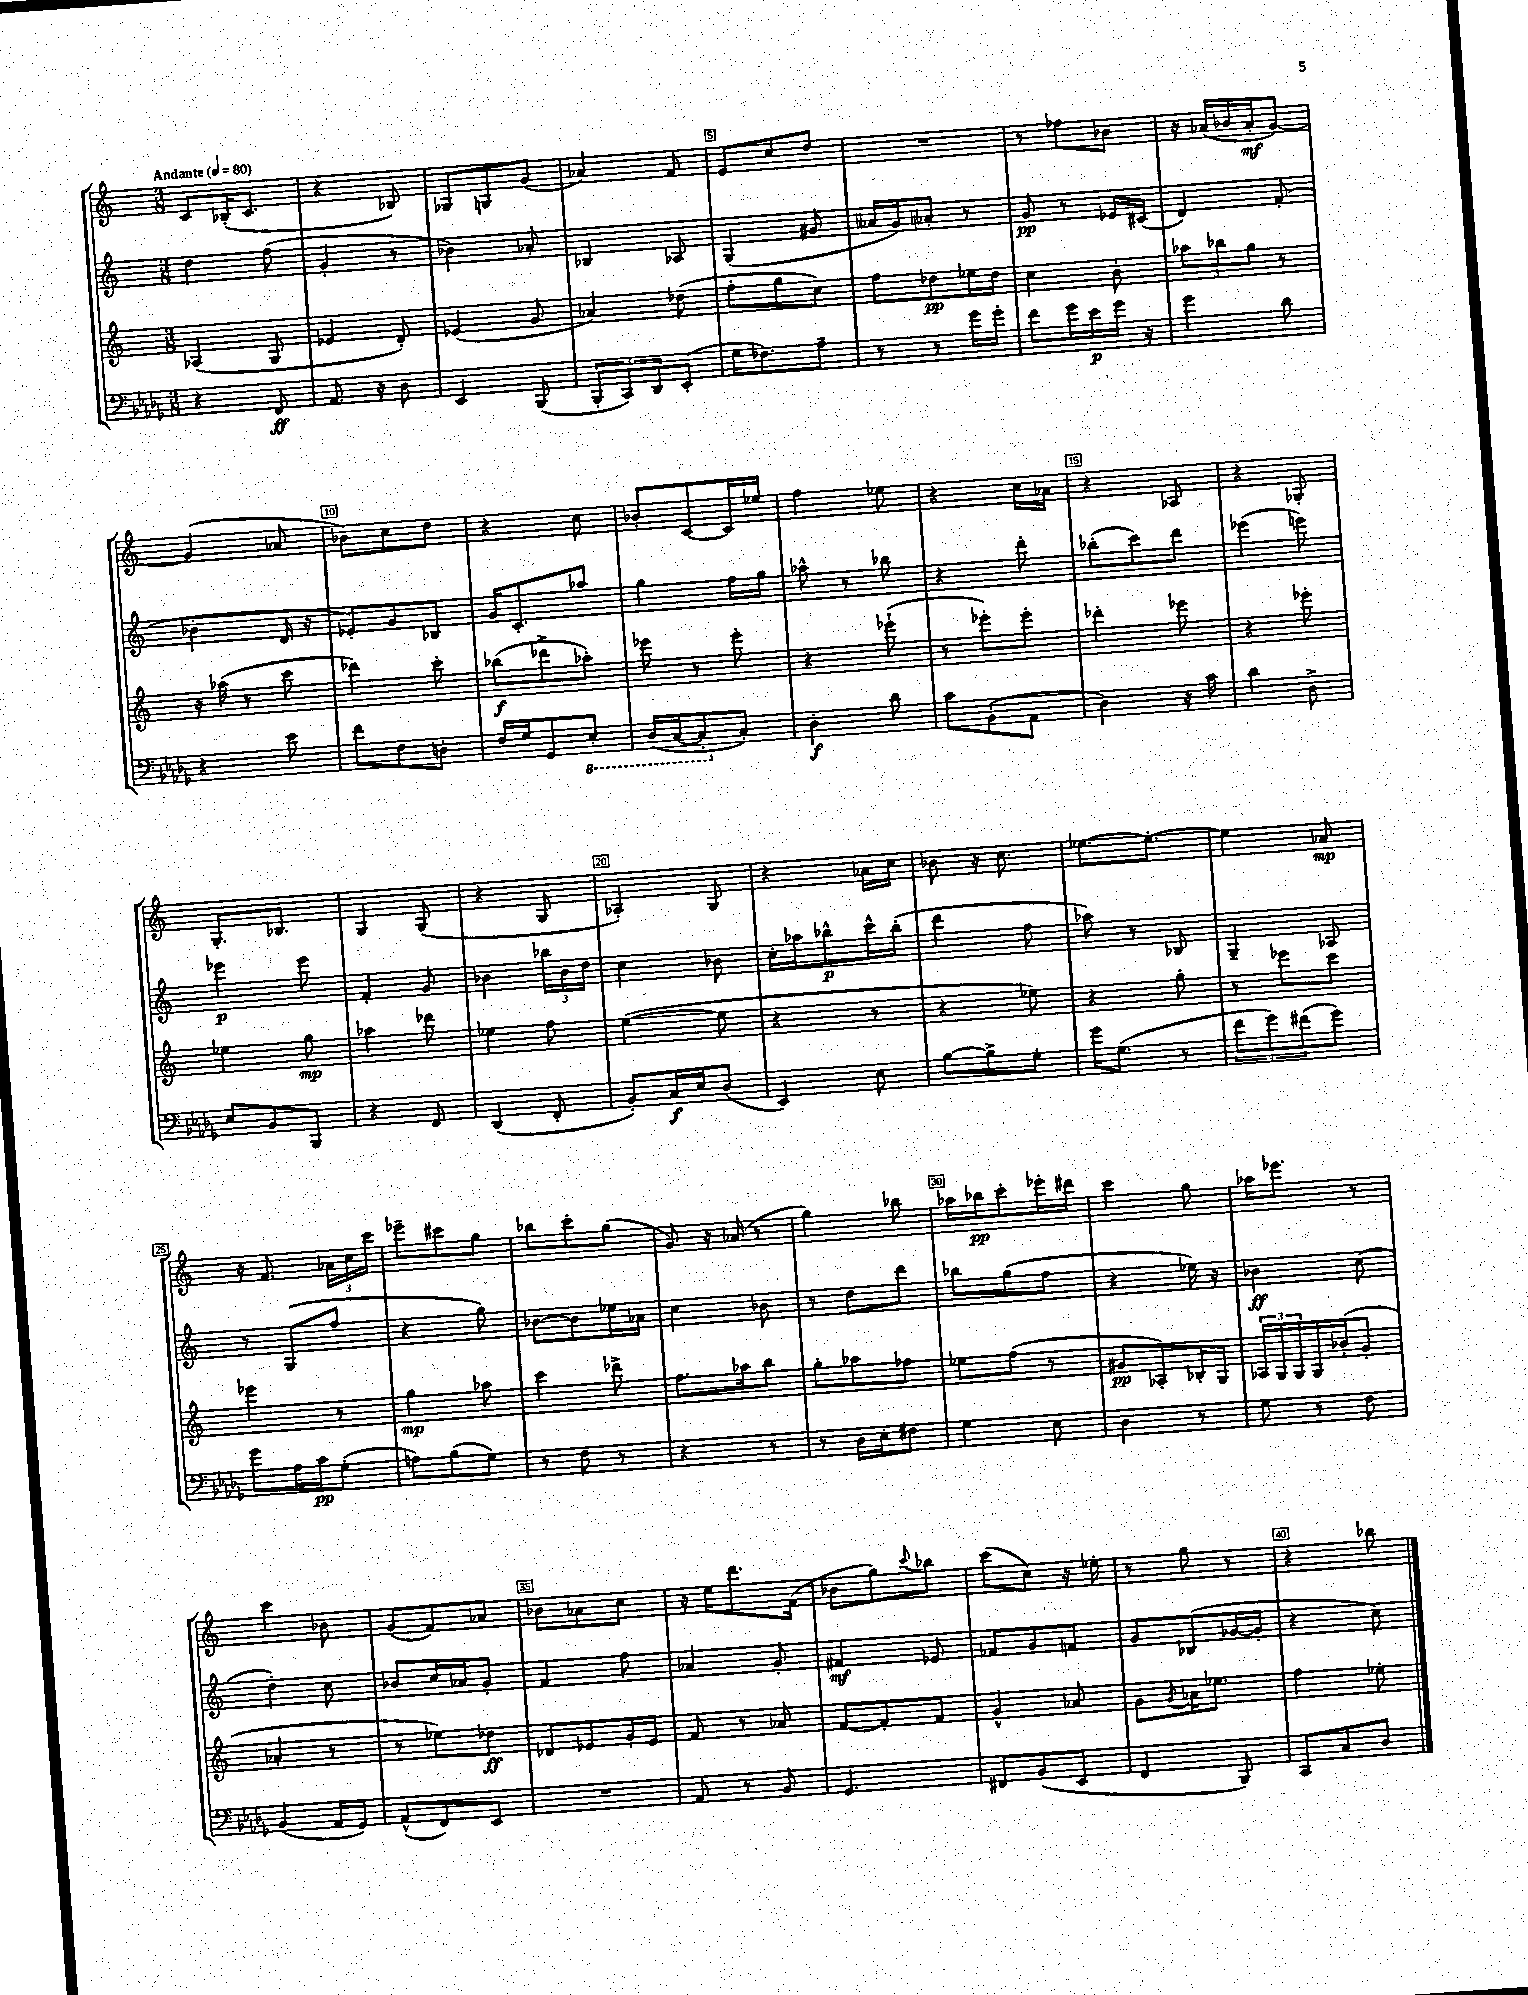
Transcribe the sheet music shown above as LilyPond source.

<<
\new StaffGroup <<
\new Staff = "s0" {
    \clef treble \key c \major \numericTimeSignature \time 3/8 \tempo "Andante" 4 = 80
    c'8 bes16-.( c'8. |
    r4 bes8) |
    ges8 g8 g'8( |
    aes'4) f'8 |
    e'8 c''8 d''8 |
    R4. |
    r8 fes''8 bes'8 |
    r16 aes'16( bes'16 aes'16-.\mf g'8~) |
    g'4( aes'8 |
    bes'8) c''8 d''8 |
    r4 c''8 |
    bes'8-. c'8~ c'16 ees''16 |
    f''4 ees''8 |
    r4 c''16 aes'16 |
    r4 aes8 |
    r4 ges8-. |
    g8.-. bes8. |
    g4 g8( |
    r4 g8 |
    aes4-.) g8 |
    r4 aes'16 c''16 |
    bes'8 r16 c''8. |
    ees''8.~ ees''8.~-. |
    ees''4 aes'8\mp |
    r16 f'8. \tuplet 3/2 { aes'16 c''16 c'''16 } |
    ees'''8-- cis'''8 g''8 |
    bes''8 c'''8-. g''8( |
    g'8) r16 aes'16( r8 |
    g''4) bes''8 |
    aes''16 bes''16\pp c'''8-. ees'''16-. dis'''16 |
    c'''4 g''8 |
    aes''16 ees'''8. r8 |
    c'''4 bes'8 |
    g'8( f'8) aes'8 |
    bes'8 aes'8 c''8 |
    r16 e''16 d'''8. f'16( |
    bes'8 g''8) \appoggiatura { c'''8 } bes''8 |
    c'''8( c''8) r16 ees''16-. |
    r8 g''8 r8 |
    r4 bes''8 \bar "|." |
}
\new Staff = "s1" {
    \clef treble \key c \major \numericTimeSignature \time 3/8
    d''4 f''8( |
    g'4-. r8 |
    bes'4) aes'8-. |
    bes4 aes8 |
    g4( gis'8 |
    aeses'16 g'16) aes'8-. r8 |
    g'8\pp r8 ees'16 cis'16( |
    d'4) f'8-.( |
    bes'4-. d'16 r16 |
    ees'8-.) g'8 bes8 |
    g'16 c'8.-. aes''8 |
    g''4 f''16 g''16 |
    aes''8-^ r8 bes''8 |
    r4 d'''8-. |
    bes''8-.( c'''8) d'''8 |
    ees'''4( e'''8) |
    ees'''4\p ees'''8 |
    f'4-. g'8 |
    bes'4 \tuplet 3/2 { bes''16 bes'16 d''16 } |
    c''4 bes'8 |
    c''16-. aes''16 bes''8-^\p c'''16-^ bes''16-.( |
    d'''4 f''8 |
    aes''8) r8 bes8 |
    g4-- aes8 |
    r8 g8( f''8 |
    r4 g''8) |
    bes'8~ bes'8 ees''16 aes'16 |
    c''4 bes'8 |
    r8 d''8 d'''8 |
    bes''8 g''8( f''8 |
    r4 ees''16) r16 |
    bes'4\ff c''8( |
    d''4-.) c''8 |
    bes'8 c''16 aes'16 g'8-. |
    f'4 f''8 |
    aes'4 g'8-. |
    fis'4\mf ees'8 |
    fes'8 g'8 f'8 |
    g'8 bes8( ges'16~ ges'16-. |
    r4 c''8) \bar "|." |
}
\new Staff = "s2" {
    \clef treble \key c \major \numericTimeSignature \time 3/8
    aes4( g8 |
    ees'4 d'8-.) |
    ees'4( g'8 |
    aes'4) des''8( |
    f''8-. g''8 c''8) |
    f''8 des''8\pp ees''16 des''16 |
    c''4 b'8-. |
    \tuplet 3/2 { aes''8 bes''8 g''8 } r8 |
    r16 aes''16( r8 c'''8 |
    des'''4) c'''8-. |
    bes''8\f( des'''8-> aes''8-.) |
    ees'''8 r8 ees'''8-. |
    r4 ees'''8-!( |
    r8 ees'''8-.) ees'''8-. |
    des'''4-. ees'''8 |
    r4 ees'''8-. |
    ees''4 g''8\mp |
    aes''4 des'''8 |
    ees''4 f''8 |
    e''4~( e''8 |
    r4 r8 |
    r4 ees''8) |
    r4 g''8-. |
    r8 ees'''8 c'''8 |
    ees'''4 r8 |
    g''4\mp aes''8 |
    c'''4 des'''8-> |
    f''8. aes''16 b''8 |
    g''8-. aes''8 fes''8 |
    ees''8 f''8( r8 |
    gis'8\pp aes8-.) bes16-. g16 |
    \tuplet 3/2 { aes16 g16 g16 } g16 bes'16-.( g'8-. |
    aes'4-. r8 |
    r8 ees''8) des''8\ff |
    des'8 ees'8 g'16-. ees'16 |
    f'8 r8 aes'8 |
    f'8~ f'8-. f'8 |
    g'4-^ aes'8 |
    g'8 \acciaccatura { g'8 } aes'16 ees''8. |
    f''4 ees''8-. \bar "|." |
}
\new Staff = "s3" {
    \clef bass \key des \major \numericTimeSignature \time 3/8
    r4 f,8\ff |
    aes,8. r16 des8 |
    ees,4 bes,,8( |
    \tuplet 3/2 { bes,,8-. c,8) des,8 } ees,8-.( |
    ges16 fes8.) aes8-- |
    r8 r8 ges'16 ges'16-. |
    f'8 ges'16 ees'16\p ges'16 r16 |
    ges'4 des'8 |
    r4 ees'8 |
    f'8 f8 d8-. |
    f16 ges16 ges,8 \ottava #-1 ees,8-. |
    des,16( c,16~ c,8-. \ottava #0 c8-.) |
    des4-.\f des'8 |
    c'8 bes,8-.( aes,8 |
    des4) r16 c'16 |
    des'4 des8-> |
    ees8 bes,8 bes,,8 |
    r4 f,8 |
    des,4( f,8-. |
    bes,8-.) c16\f ees16 des8( |
    ees,4) ees8 |
    bes8~ bes8-> ges8-. |
    ges'16 ges8.( r8 |
    \tuplet 3/2 { f'8 ges'8) fis'8( } ges'8) |
    ges'8 aes16 c'16\pp ges8-.( |
    a8) bes8( ges8) |
    r8 f8 r8 |
    r4 r8 |
    r8 des16 ees16-. fis8 |
    ges4 ees8 |
    des4 r8 |
    ges8 r8 f8 |
    bes,4( aes,16 ges,16) |
    aes,8-^( f,8) ees,8 |
    R4. |
    aes,8 r8 bes,8 |
    ges,4. |
    fis,8 bes,8( ees,8 |
    f,4 bes,,8) |
    c,8 c8 des8 \bar "|." |
}
>>
>>
\layout { \context { \Score \override BarNumber.break-visibility = ##(#f #t #t) barNumberVisibility = #(every-nth-bar-number-visible 5) \override BarNumber.stencil = #(make-stencil-boxer 0.1 0.3 ly:text-interface::print) } }
